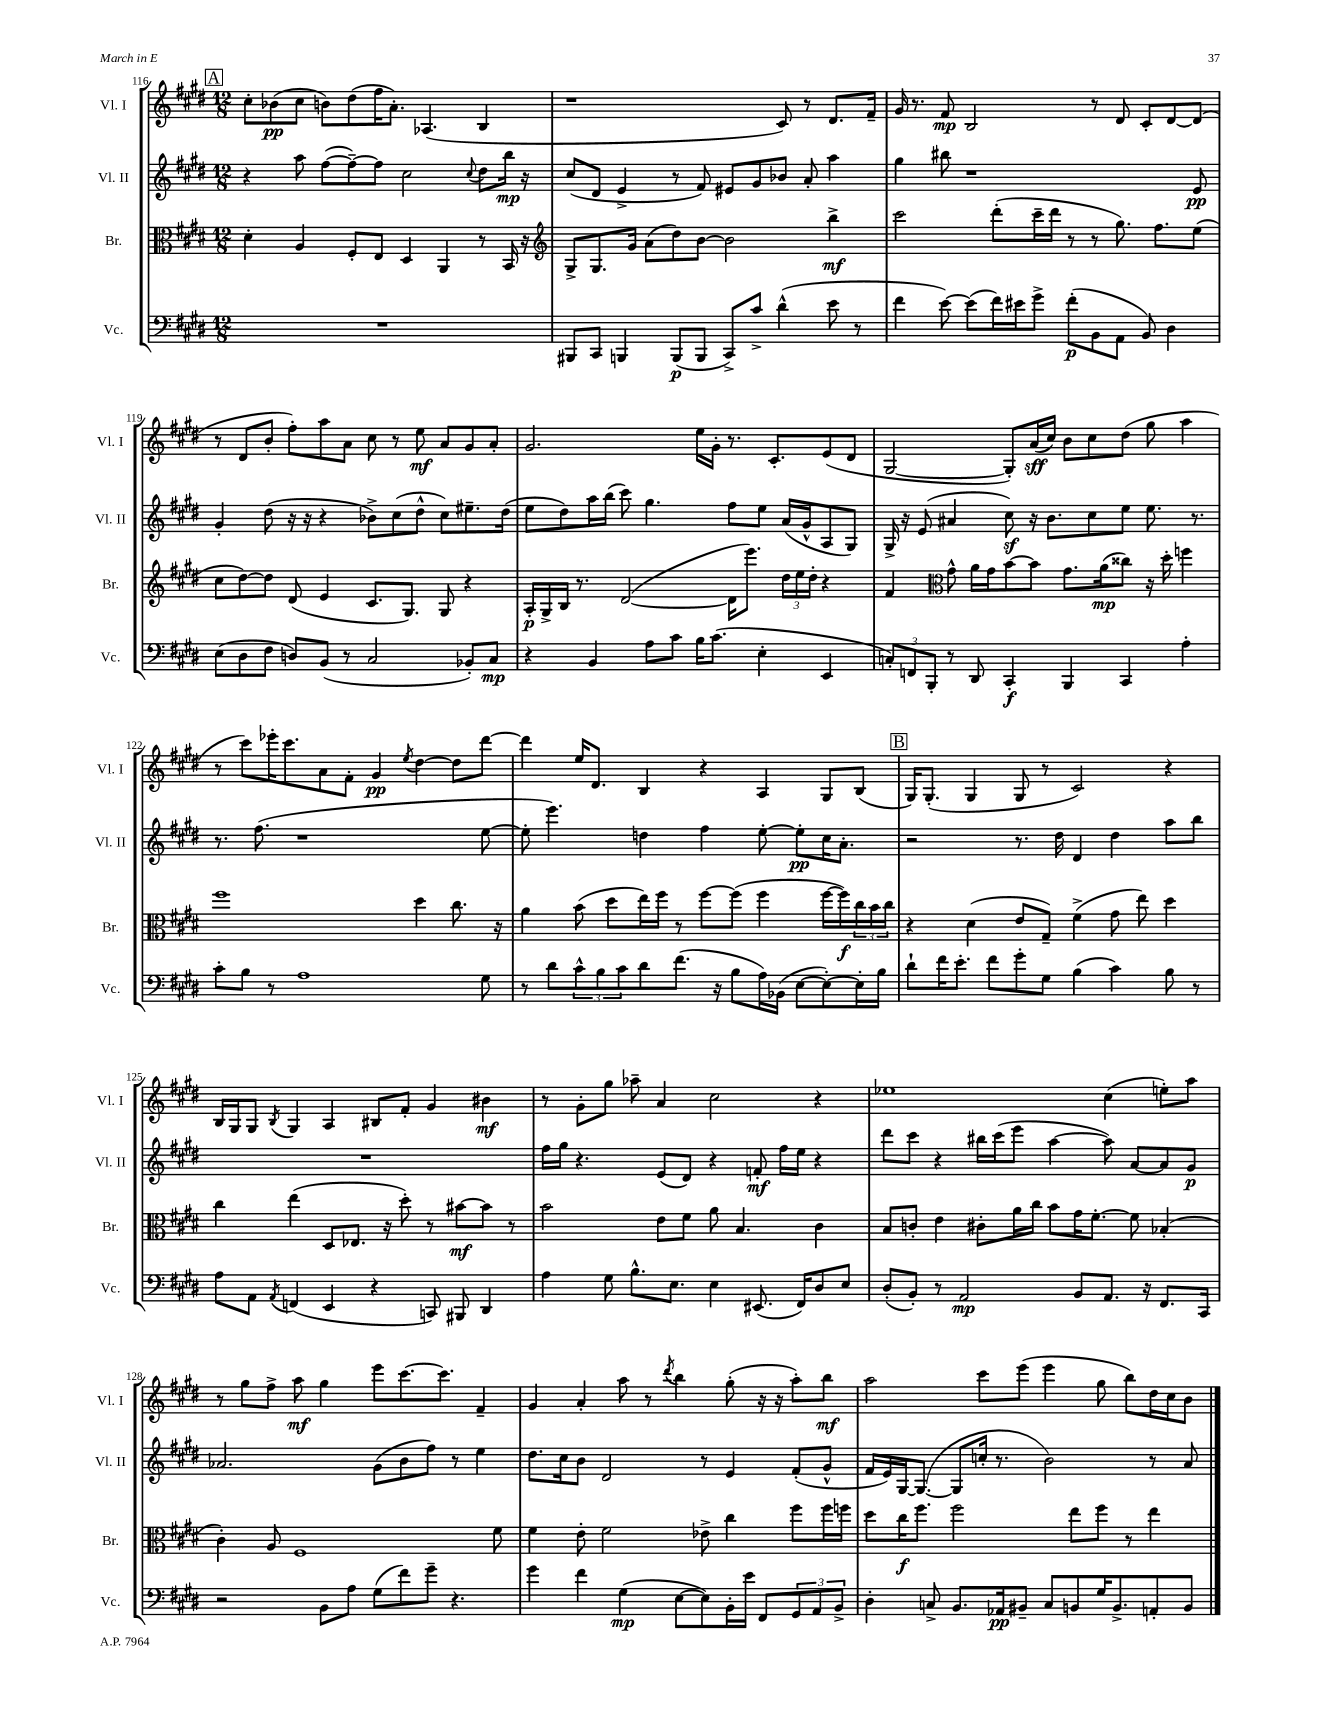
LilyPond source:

<<
\new StaffGroup <<
\new Staff = "s0" \with { instrumentName = "Vl. I" shortInstrumentName = "Vl. I" } {
    \clef treble \key e \major \numericTimeSignature \time 12/8
    \mark \markup { \box "A" } cis''8-. bes'8\pp( cis''8 b'8) dis''8( fis''16 a'8.-.) aes4.( b4 |
    r1 cis'8) r8 dis'8. fis'16-- |
    gis'16 r8. fis'8\mp b2 r8 dis'8 cis'8-. dis'8~ dis'8( |
    r8 dis'8 b'8-. fis''8-.) a''8 a'8 cis''8 r8 e''8\mf a'8 gis'8 a'8-. |
    gis'2. e''16 gis'16-. r8. cis'8.-. e'8( dis'8 |
    gis2~ gis8-.) a'16\sff( cis''16) b'8 cis''8 dis''8( gis''8 a''4 |
    r8 cis'''8) ees'''16-. cis'''8. a'8 fis'8-. gis'4\pp \acciaccatura { e''8 } dis''4~ dis''8 dis'''8~ |
    dis'''4 e''16 dis'8. b4 r4 a4 gis8 b8( |
    \mark \markup { \box "B" } gis16) gis8.-.( gis4 gis8 r8 cis'2) r4 |
    b16 gis16 gis8 \acciaccatura { b8 } gis4 a4 bis8 fis'8-. gis'4 bis'4\mf |
    r8 gis'8-. gis''8 aes''8-- a'4 cis''2 r4 |
    ees''1 cis''4( e''8-.) a''8 |
    r8 gis''8 fis''8-> a''8\mf gis''4 e'''8 cis'''8.~ cis'''8. fis'4-- |
    gis'4 a'4-. a''8 r8 \acciaccatura { dis'''8 } b''4 gis''8-.( r16 r16 a''8-.) b''8\mf |
    a''2 cis'''8 e'''8( e'''4 gis''8 b''8) dis''16 cis''16 b'8 \bar "|." |
}
\new Staff = "s1" \with { instrumentName = "Vl. II" shortInstrumentName = "Vl. II" } {
    \clef treble \key e \major \numericTimeSignature \time 12/8
    \mark \markup { \box "A" } r4 a''8 fis''8~( fis''8~--) fis''8 cis''2 \appoggiatura { cis''8 } dis''8 b''16\mp r16 |
    cis''8( dis'8 e'4-> r8 fis'8) eis'8 gis'8 bes'8 a'8-. a''4 |
    gis''4 bis''8 r1 e'8\pp |
    gis'4-. dis''8( r16 r16 r4 bes'8->) cis''8( dis''8-^ cis''8) eis''8.-- dis''16( |
    e''8 dis''8) a''16 b''16( cis'''8) gis''4. fis''8 e''8 a'16( gis'16-^ a8 gis8) |
    gis16-> r16 e'8( ais'4 cis''8\sf) r16 b'8. cis''8 e''8 e''8. r8. |
    r8. fis''8.( r1 e''8~ |
    e''8-. e'''4.) d''4 fis''4 e''8~-. e''8-.\pp cis''16 a'8.-. |
    \mark \markup { \box "B" } r2 r8. dis''16 dis'4 dis''4 a''8 b''8 |
    R1. |
    fis''16 gis''16 r4. e'8( dis'8) r4 f'8-.\mf fis''16 e''16 r4 |
    dis'''8 cis'''8 r4 bis''16 cis'''16( e'''8 a''4~ a''8) a'8~ a'8 gis'8\p |
    aes'2. gis'8( b'8 fis''8) r8 e''4 |
    dis''8. cis''16 b'8 dis'2 r8 e'4 fis'8-.( gis'8-^ |
    fis'16 e'16) gis16~ gis8.~( gis8 c''16-. r8. b'2) r8 a'8 \bar "|." |
}
\new Staff = "s2" \with { instrumentName = "Br." shortInstrumentName = "Br." } {
    \clef alto \key e \major \numericTimeSignature \time 12/8
    \mark \markup { \box "A" } dis'4-. a4 fis8-. e8 dis4 a,4 r8 b,16 r16 |
    \clef treble gis8-> gis8. gis'16 a'8( dis''8) b'8~ b'2 b''4->\mf |
    cis'''2 dis'''8-.( cis'''16-- dis'''16 r8 r8 gis''8.) fis''8. e''8( |
    cis''8 dis''8~) dis''8 dis'8( e'4 cis'8. gis8.) gis8 r4 |
    a16-.\p gis16-> b16 r8. dis'2~( dis'16 e'''8.) \tuplet 3/2 { dis''16 e''16 dis''16-. } r4 |
    fis'4 \clef alto gis'8-^ a'16 gis'16 b'8~ b'8 gis'8. a'16\mp( cisis''8) r16 dis''16-. f''4 |
    fis''1 dis''4 cis''8. r16 |
    a'4 b'8( dis''8 e''16) fis''16 r8 fis''8~ fis''8( fis''4 fis''16~ fis''16\f) \tuplet 3/2 { cis''16 b'16 cis''16 } |
    \mark \markup { \box "B" } r4 dis'4( e'8 gis8--) fis'4->( gis'8 e''8) dis''4 |
    cis''4 e''4( dis8 ees8. r16 dis''8-.) r8 bis'8~\mf bis'8 r8 |
    b'2 e'8 fis'8 a'8 b4. cis'4 |
    b8 c'8-. e'4 cis'8-. a'16 cis''16 b'8 gis'16 fis'8.~-. fis'8 bes4-.( |
    cis'4-.) a8 fis1 fis'8 |
    fis'4 e'8-. fis'2 ees'8-> cis''4 fis''8 fis''16 f''16 |
    dis''8 cis''16\f fis''8. fis''2 e''8 fis''8 r8 e''4 \bar "|." |
}
\new Staff = "s3" \with { instrumentName = "Vc." shortInstrumentName = "Vc." } {
    \clef bass \key e \major \numericTimeSignature \time 12/8
    \mark \markup { \box "A" } R1. |
    bis,,8 cis,8 b,,4 b,,8\p( b,,8 cis,8->) cis'8-> dis'4-^( e'8 r8 |
    fis'4 e'8~) e'8( fis'16) eis'16 gis'8-> fis'8-.\p( b,8 a,8 b,8) dis4 |
    e8( dis8 fis8 d8) b,8( r8 cis2 bes,8-.) cis8\mp |
    r4 b,4 a8 cis'8 b16 cis'8.( e4-. e,4 |
    \tuplet 3/2 { c8-.) f,8 b,,8-. } r8 dis,8 cis,4-.\f b,,4 cis,4 a4-. |
    cis'8-. b8 r8 a1 gis8 |
    r8 dis'8 \tuplet 3/2 { cis'8-^ b8 cis'8 } dis'8 fis'8.( r16 b8 a16) bes,16( e8~ e8~-.) e16-. b16 |
    \mark \markup { \box "B" } dis'8-! fis'16 e'8.-. fis'8 gis'8-. gis8 b4( cis'4) b8 r8 |
    a8 a,8 \acciaccatura { a,8 } f,4( e,4 r4 c,8) bis,,8 dis,4 |
    a4 gis8 b8.-^ e8. e4 eis,8.( fis,16) dis8 e8 |
    dis8-.( b,8-.) r8 a,2\mp b,8 a,8. r16 fis,8. cis,16 |
    r2 b,8 a8 gis8( fis'8) gis'8-- r4. |
    gis'4 fis'4 gis4\mp( e8~ e8) b,16-. e'16 fis,8 \tuplet 3/2 { gis,8 a,8 b,8-> } |
    dis4-. c8-> b,8. aes,16\pp bis,8-- c8 b,8 gis16 b,8.-> a,8-. b,8 \bar "|." |
}
>>
>>
\layout { \context { \Score currentBarNumber = #116 } }
